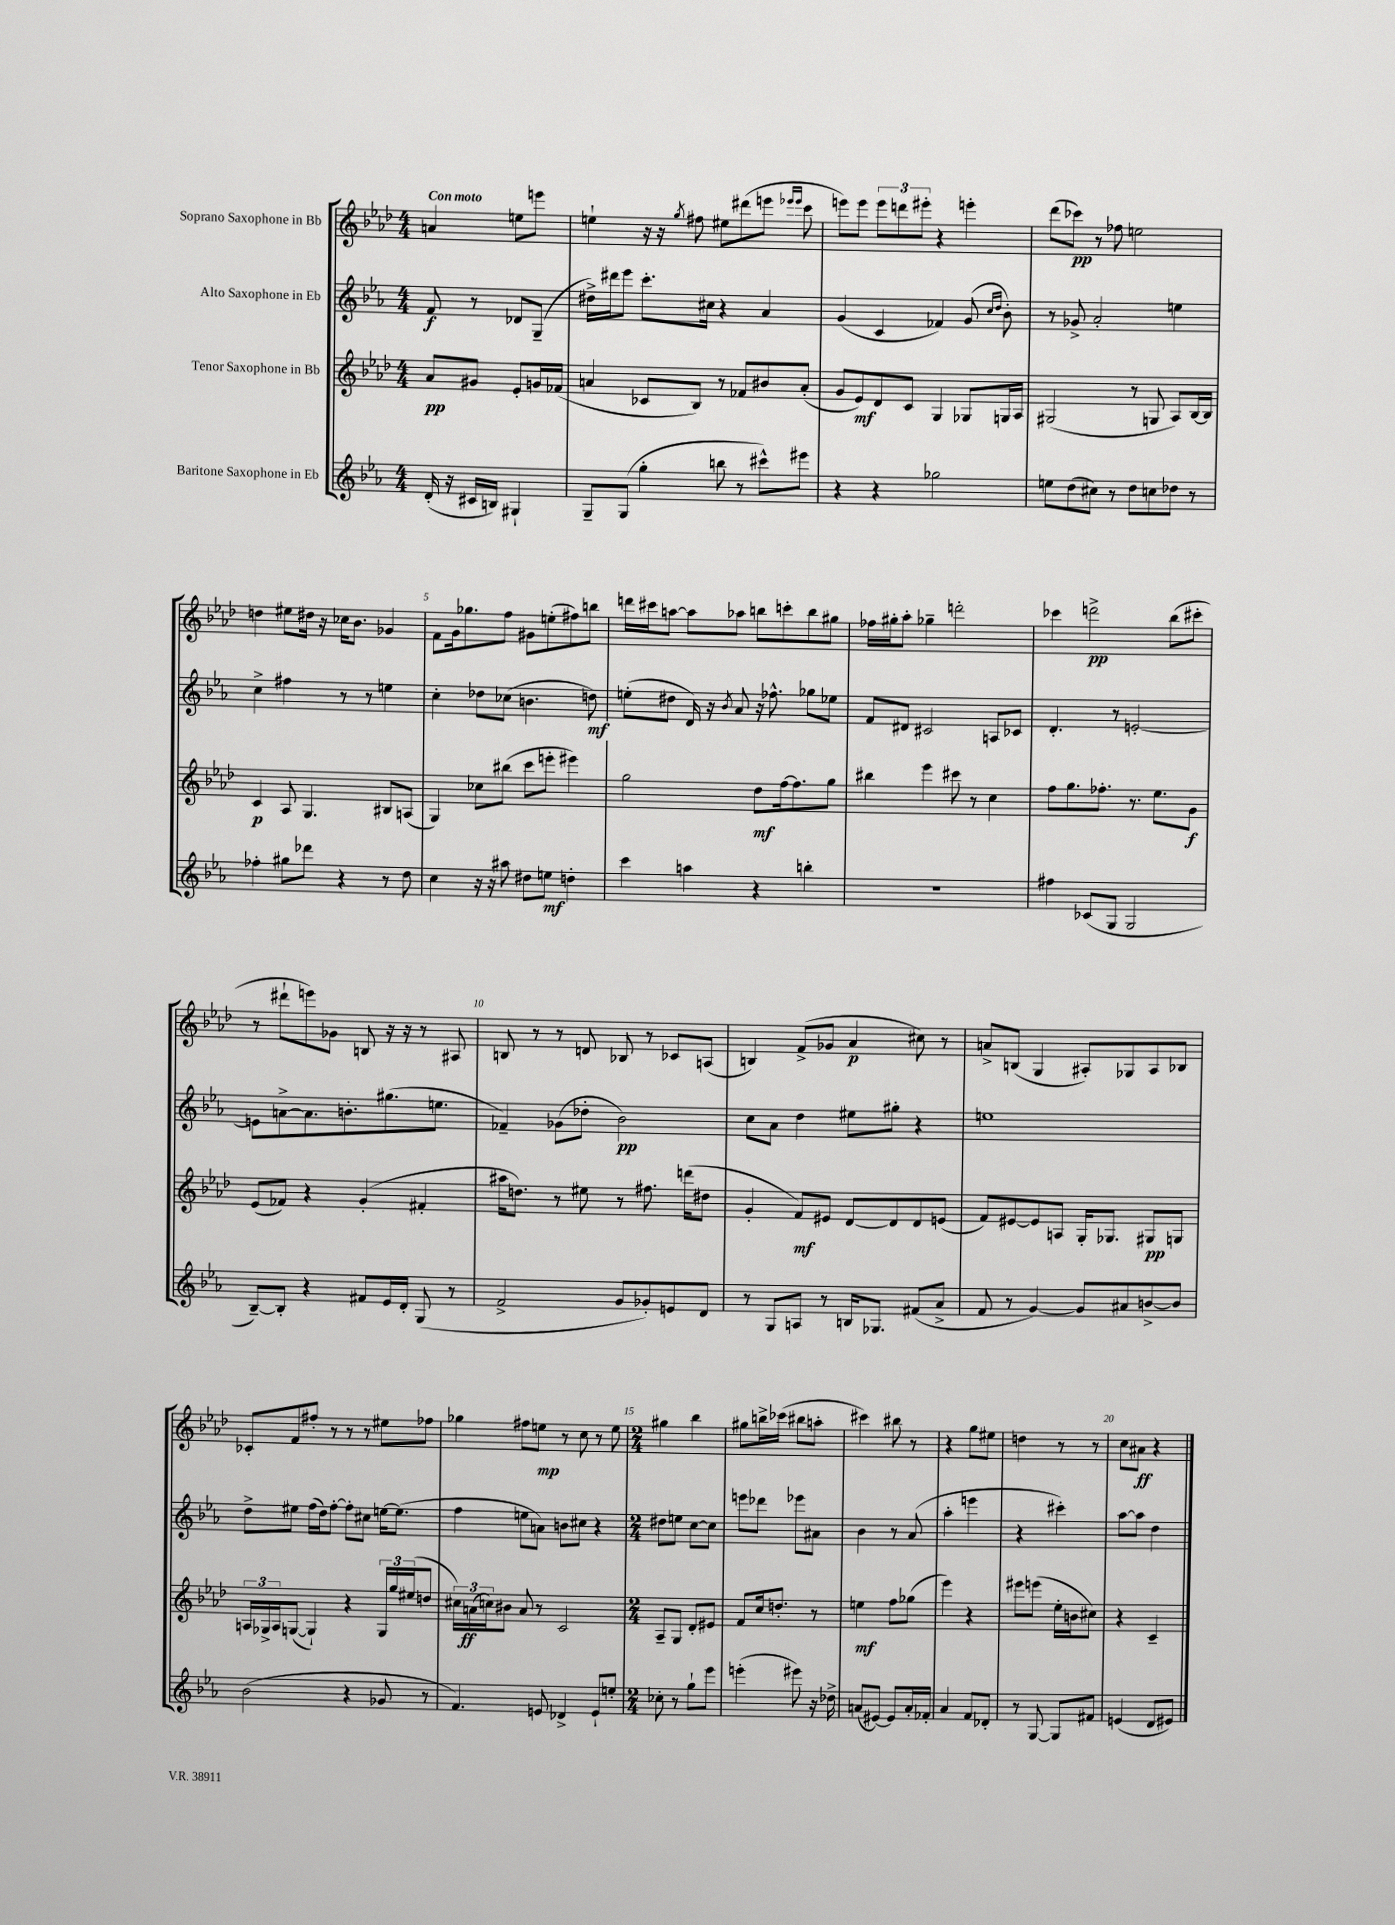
<<
\new StaffGroup <<
\new Staff = "s0" \with { instrumentName = "Soprano Saxophone in Bb" } {
    \clef treble \key aes \major \numericTimeSignature \time 4/4 \partial 2 \tempo "Con moto"
    a'4 e''8 e'''8 |
    e''4-! r16 r16 \acciaccatura { g''8 } fis''8 eis''8 dis'''8( e'''8 \grace { ees'''16 ees'''16 } c'''8 |
    e'''8) e'''8 \tuplet 3/2 { e'''8 d'''8 eis'''8-. } r4 e'''4-. |
    des'''8( ces'''8\pp) r8 fes''8 e''2 |
    d''4 eis''8 dis''16 r16 ces''16 bes'8. ges'4 |
    f'8 g'16 ges''8. f''8 gis'8 e''8-.( fis''8) b''8 |
    d'''16 cis'''16 a''8~ a''8 aes''8 b''8 c'''8-. b''8 gis''8 |
    fes''16 gis''16-. aes''8-. ges''4-- d'''2-. |
    ces'''4 d'''2->\pp bes''8( cis'''8-. |
    r8 dis'''8-! e'''8) ges'8 b8 r16 r16 r8 ais8 |
    b8 r8 r8 d'8 bes8 r8 ces'8 a8( |
    b4) f'8->( ges'8 aes'4\p cis''8) r8 |
    a'8-> b8( g4 ais8-.) ges8 ais8 bes8 |
    ces'8-. f'8 fis''8-. r8 r8 r8 eis''8 fes''8 |
    ges''4 fis''8 e''8\mp r8 c''8 r8 e''8 |
    \numericTimeSignature \time 2/4 gis''4 bes''4 |
    gis''8 b''16-> ces'''16( bis''8 a''8-. |
    cis'''4) bis''8 r8 |
    r4 g''8 eis''8 |
    d''4 r8 r8 |
    c''8 ais'8\ff r4 \bar "|." |
}
\new Staff = "s1" \with { instrumentName = "Alto Saxophone in Eb" } {
    \clef treble \key ees \major \numericTimeSignature \time 4/4 \partial 2
    f'8\f r8 des'8 g8--( |
    dis''16->) dis'''16 ees'''8 c'''8.-. cis''16 r4 aes'4 |
    g'4( c'4 fes'4) g'8( \grace { c''16 d''16 } bes'8-.) |
    r8 ges'8-> aes'2-. e''4 |
    c''4-> fis''4 r8 r8 e''4 |
    c''4-. des''8 ces''8( b'4. d''8\mf) |
    e''8-.( dis''8 d'16) r16 \acciaccatura { bes'8 } aes'8 r16 fes''8.-^ ges''8 ees''8 |
    f'8 dis'8 cis'2 a8 ces'8 |
    d'4.-. r8 e'2~-. |
    e'8 a'8~-> a'8. b'8.-. gis''8.( e''8. |
    fes'4--) ges'8( des''8-. bes'2\pp) |
    c''8 aes'8 d''4 eis''8 gis''8-. r4 |
    e''1 |
    d''8-> eis''8 f''16( d''16) f''8~-. f''8-. cis''8 e''16~ e''8.( |
    f''4 e''8 a'8) b'8 cis''8 r4 |
    \numericTimeSignature \time 2/4 dis''8 e''8 c''8~ c''8 |
    e'''8 des'''8 ees'''8 ais'8 |
    bes'4 r8 aes'8( |
    aes''4-. e'''4 |
    r4 cis'''4-.) |
    aes''8~ aes''8 d''4 \bar "|." |
}
\new Staff = "s2" \with { instrumentName = "Tenor Saxophone in Bb" } {
    \clef treble \key aes \major \numericTimeSignature \time 4/4 \partial 2
    aes'8\pp gis'8 ees'8-. g'16 fes'16( |
    a'4 ces'8 bes8) r8 fes'8 bis'8 a'8-.( |
    g'8 ees'8\mf) des'8 c'8 g4 ges8 g16 aes16 |
    gis2( r8 g8 aes8) bes16~ bes16 |
    c'4\p aes8 g4. bis8 a8( |
    g4) ces''8 bis''8( c'''8 e'''8-. eis'''4) |
    g''2 des''8\mf f''16~ f''8. g''8 |
    bis''4 ees'''4 cis'''8 r8 c''4 |
    f''8 g''8. fes''8.-. r8. ees''8. g'8\f |
    ees'8( fes'8) r4 g'4-.( fis'4-. |
    ais''16 d''8.) r8 eis''8 r8 fis''8. d'''16( dis''8 |
    g'4-. f'8\mf) eis'8 des'8~ des'8 des'8 e'8( |
    f'8) eis'8~ eis'8 a8 g16-. ges8. gis8\pp g8 |
    \tuplet 3/2 { a16 ges16-> a16 } g8~( g4-!) r4 \tuplet 3/2 { g16 g''16 eis''16( } d''8 |
    \tuplet 3/2 { cis''16) a'16\ff( c''16) } bis'8 a'8 r8 c'2 |
    \numericTimeSignature \time 2/4 aes8-- g8 des'8-. eis'8 |
    f'8 c''16 d''8.-. r8 |
    e''4\mf f''8 ges''8( |
    ees'''4) r4 |
    eis'''8 e'''8( ees''16-. b'16 cis''8) |
    r4 c'4-- \bar "|." |
}
\new Staff = "s3" \with { instrumentName = "Baritone Saxophone in Eb" } {
    \clef treble \key ees \major \numericTimeSignature \time 4/4 \partial 2
    d'16-.( r16 cis'16 b16) gis4-! |
    g8-- g8( g''4-. b''8 r8 cis'''8-^) eis'''8 |
    r4 r4 ges''2 |
    e''8 d''8( cis''8) r8 d''8 c''8 des''8 r8 |
    fes''4-. gis''8 des'''8 r4 r8 d''8 |
    c''4 r16 r16 ais''8 dis''8 e''8\mf d''4-. |
    c'''4 a''4 r4 b''4-. |
    R1 |
    fis''4 ces'8( g8 g2 |
    bes8~--) bes8-. r4 fis'8 ees'16 d'16-. g8( r8 |
    f'2-> g'8 ges'8-.) e'8 d'8 |
    r8 g8 a8 r8 b16 ges8. fis'8( aes'8-> |
    f'8 r8 g'4~) g'8 ais'8 b'8~-> b'8 |
    bes'2( r4 ges'8 r8 |
    f'4.) e'8 des'4-> e'8-! e''8-. |
    \numericTimeSignature \time 2/4 ces''8-. r8 g''8-! ees'''8 |
    e'''4-.( eis'''8) r16 des''16-> |
    a'8( eis'8~) eis'8 a'16-. fes'16-. |
    aes'4 f'8 des'8-. |
    r8 g8~ g8 fis'8 |
    e'4( d'8 eis'8) \bar "|." |
}
>>
>>
\layout { \context { \Score \override BarNumber.break-visibility = ##(#f #t #t) barNumberVisibility = #(every-nth-bar-number-visible 5) } }
